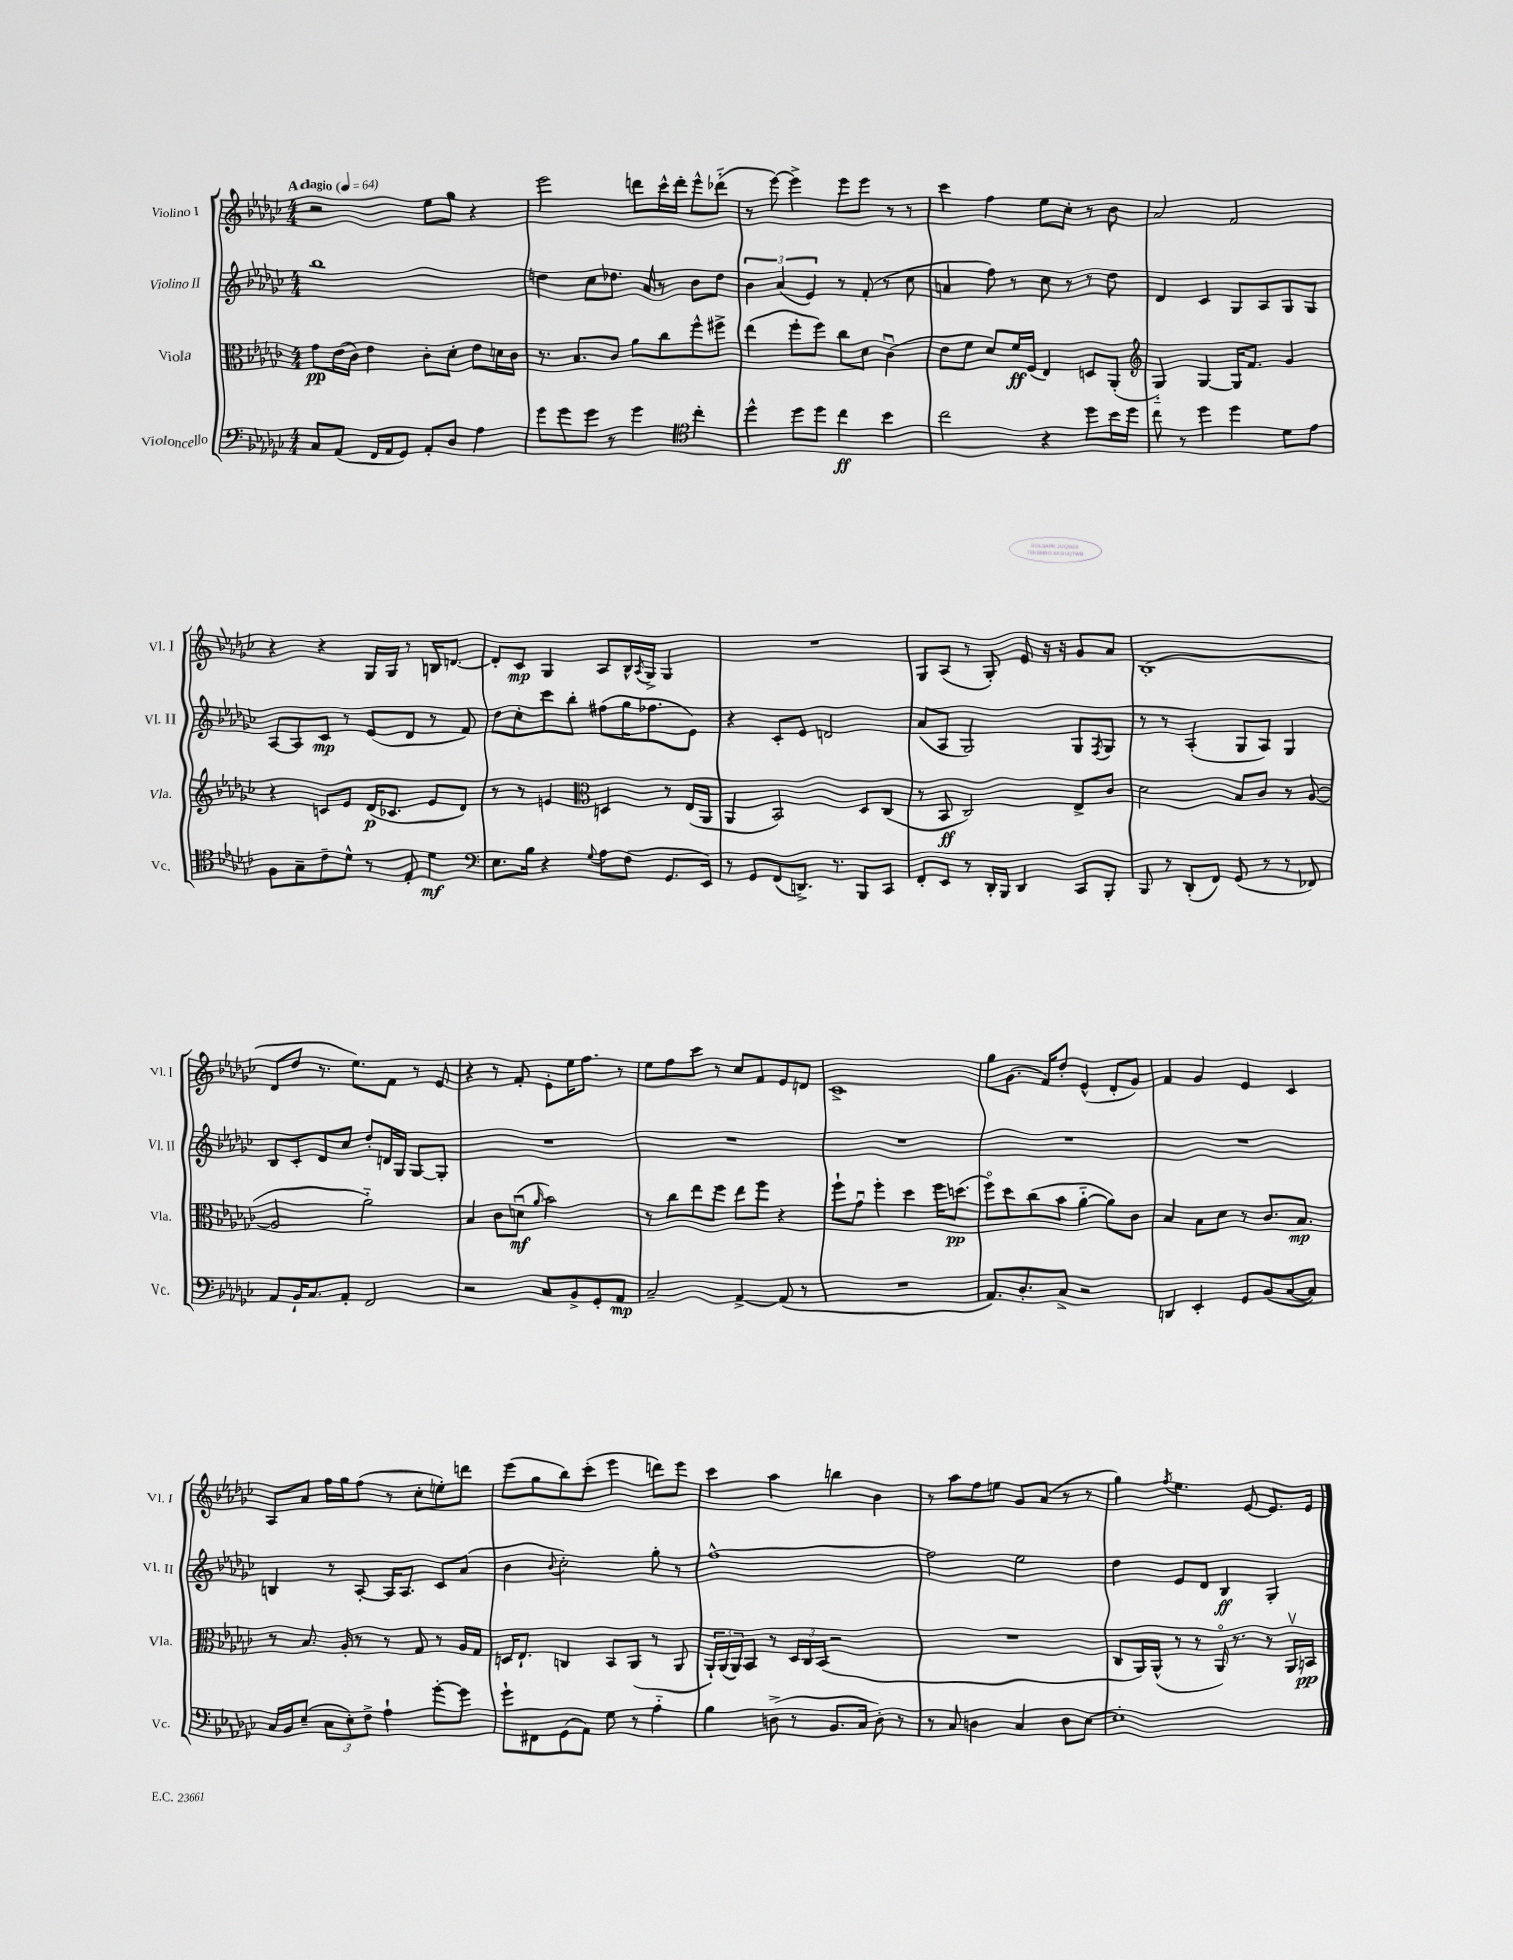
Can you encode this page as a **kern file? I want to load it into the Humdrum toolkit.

**kern	**kern	**kern	**kern
*staff4	*staff3	*staff2	*staff1
*clefF4	*clefC3	*clefG2	*clefG2
*k[b-e-a-d-g-c-]	*k[b-e-a-d-g-c-]	*k[b-e-a-d-g-c-]	*k[b-e-a-d-g-c-]
*M4/4	*M4/4	*M4/4	*M4/4
*MM64	*MM64	*MM64	*MM64
8C-	8g-	1bb-	2r
(8AA-	(16e-	.	.
.	16c-)	.	.
16FF	4e-	.	.
16AA-	.	.	.
8GG-)	.	.	.
8AA-'	8c-'	.	8ee-
8D-	8d-'	.	8gg-
4A-	8e-	.	4r
.	16d	.	.
.	16c-	.	.
=	=	=	=
8g-	8.r	4dd	2eee-
8g-	.	.	.
.	8.B-	.	.
8g-	.	8cc-	.
8r	8c-	8.dd-	.
4g-	8a-	.	8ddd
.	.	16a-	.
.	8cc-	8r	16ccc-^^
.	.	.	16ddd'
*clefC4	*	*	*
4cc-'	8ff^^	8b-	8eee-^^
.	8ff#^	8dd-	(8ddd-'~
=	=	=	=
4dd-^^	(4ee-	6b-	8r
.	.	.	[8eee-)
.	.	(6a-	.
8dd-	8ff'	.	4eee-^]
.	.	6e-)	.
8dd-	8ff)	.	.
4cc-	8cc-	8r	8eee-
.	8d-	(8f'	8eee-
4b-	(4c-u	8r	8r
.	.	8cc-	8r
=	=	=	=
2cc-	8e-	4a	4ccc-
.	8f	.	.
.	8d-)	8ff)	4ff
.	16f	8r	.
.	(16F	.	.
4r	4E-)	8cc-	8ee-
.	.	8r	8cc-'
8dd-	8D	8r	8r
16b-	(8AA-'	8dd-	8b-
16dd-	.	.	.
=	=	=	=
*	*clefG2	*	*
8cc-	4G-'~)	4d-	2a-
8r	.	.	.
4dd-	[4G-	4c-	.
4dd-	16G-]	8G-	2f
.	8.f	.	.
.	.	8A-	.
8d-	4g-	8G-	.
8e-	.	8G-	.
=	=	=	=
8F	4r	[8A-	4r
8G-~	.	8A-]	.
8c-~	8c	8c-	4r
8d-^^	8e-	8r	.
8r	(16d-	(8e-	16G-
.	8.c-	.	16G-
8E-'	.	8d-	8r
4d-	8e-	8r	16B
.	.	.	[8.d
.	8d-)	8f)	.
=	=	=	=
*clefF4	*	*	*
8.E-	8r	8dd-	8d']
.	8r	8cc-'	8c-
16B-	.	.	.
4r	4e	8ccc-	4G-
.	.	8bb-'	.
*	*clefC3	*	*
8qqG-	.	.	.
8A-	4D	(8ff#	8A-
(8F	.	16gg-	16B-^^
.	.	.	8qA-
.	.	8.ff-	16G-^
8.GG-	8r	.	4G-
.	(16E-	8e-)	.
16EE-)	16AA-	.	.
=	=	=	=
8r	4AA-	4r	1r
8GG-	.	.	.
(8FF	2BB-)	8c-'	.
8.DD^)	.	8e-	.
.	.	2d	.
8.r	.	.	.
8BBB-	8D-	.	.
8CC-	(8C-	.	.
=	=	=	=
8FF'	8r	(8a-	8G-
8EE-	8BB-	8A-	(8A-
8r	2C-)	2G-)	8r
16DD-'	.	.	8G-')
16BBB-	.	.	.
4DD-	.	.	8e-
.	.	.	16r
.	.	.	16r
8CC-	8E-^	8G-	8g-
.	.	8qF	.
8BBB-'	8c-	8G-	8a-
=	=	=	=
8BBB-	2d-	8r	(1B-'
8r	.	8r	.
(8DD-'	.	(4A-'	.
8FF)	.	.	.
(8GG-	8B-	8G-	.
8r	8c-	8A-)	.
8r	8r	4G-	.
8FF-)	([8A-	.	.
=	=	=	=
8AA-	2A-]	8B-	8d-
16BB-`	.	8c-'	8dd-
8.C-	.	.	.
.	.	8d-	8.r
8AA-'	.	8cc-	.
.	.	.	8.ee-)
2FF	2a-'~)	8dd-'	.
.	.	16d	8f
.	.	16G-	.
.	.	[8G-	8r
.	.	8G-']	8e-
=	=	=	=
2r	4B-	1r	4r
.	8c-	.	8r
.	(8du	.	8f'
.	16qqa-	.	.
8C-	2b-)	.	8e-'
8BB-^	.	.	16ee-
.	.	.	8.ff
8GG-'	.	.	.
8AA-	.	.	8r
=	=	=	=
2C-~	8r	1r	8ee-
.	8cc-	.	8ff
.	8ee-	.	8ccc-
.	8ff	.	8r
[4AA-^	8ee-	.	8cc-
.	8ff	.	8f
(8AA-]	4r	.	8e-
8r	.	.	8d
=	=	=	=
1r	8ff`	1r	1c-^
.	8g-u	.	.
.	4ff'	.	.
.	4dd-	.	.
.	16ff	.	.
.	(8.dd	.	.
=	=	=	=
8.AA-)	8ffo)	1r	8gg-
.	8dd-	.	(8.g-
8.D-'	.	.	.
.	(8cc-	.	.
.	.	.	16f)
8C-^	8b-	.	8dd-'
2r	[4a-'~	.	(4e-^^
.	8a-])	.	8d-'
.	8c-	.	8g-)
=	=	=	=
4DD	4B-	1r	4f
4EE-'	8B-	.	4g-
.	8d-	.	.
8GG-	8r	.	4e-
(8BB-	8.c-	.	.
[8C-	.	.	4c-
.	8.B-	.	.
8C-])	.	.	.
=	=	=	=
16C-	8r	4B	8A-
16BB-	.	.	.
(8E-~	8.B-	.	8a-
12C-	.	8r	16ff
.	16A-'	.	16gg-
12E-')	.	.	.
.	8r	[8A-'	(8ff
12F^	.	.	.
4A-`	8r	16A-]	8r
.	.	8.A-	.
.	8G-	.	8cc-'
[8g-'	8r	8c-	8ee')
8g-]	16A-	(8a-	8ddd
.	16G-	.	.
=	=	=	=
8g-`	16D	4b-	(8eee-
.	8.E-`	.	.
8FF#	.	.	8gg-
.	.	8qqb-	.
(8GG-	4C	2cc-')	8bb-)
8AA-)	.	.	(8ccc-'
8G-	8BB-	.	4eee-
8r	(8AA-	.	.
4A-'~	8r	8gg-'	8ddd)
.	8AA-	8r	8eee-
=	=	=	=
4B-	24AA-`)	[1ff^^	4ccc-
.	(24AA-	.	.
.	24AA-)	.	.
.	8BB-	.	.
(8D^	8r	.	4aa-
8r	24D-	.	.
.	24C-	.	.
.	(24BB-	.	.
8.BB-	2r	.	4bb
16C-	.	.	.
8D')	.	.	4b-
8r	.	.	.
=	=	=	=
8r	1r	2ff]	8r
8C-	.	.	8aa-
4D	.	.	8ff
.	.	.	8ee
4C-	.	2ee-	8g-
.	.	.	(8a-
8D	.	.	8r
[8E-	.	.	8r
=	=	=	=
1E-']	8C-	4dd-	4gg-)
.	16AA-)	.	.
.	(16AA-^^	.	.
.	.	.	8qff
.	8r	8e-	4.ee-
.	8r	8d-	.
.	16AA-o)	4B-	.
.	8.r	.	.
.	.	.	[8e-
.	8r	4G-'	8.e-]
.	16AA-v	.	.
.	16BB	.	16e-
==	==	==	==
*-	*-	*-	*-
